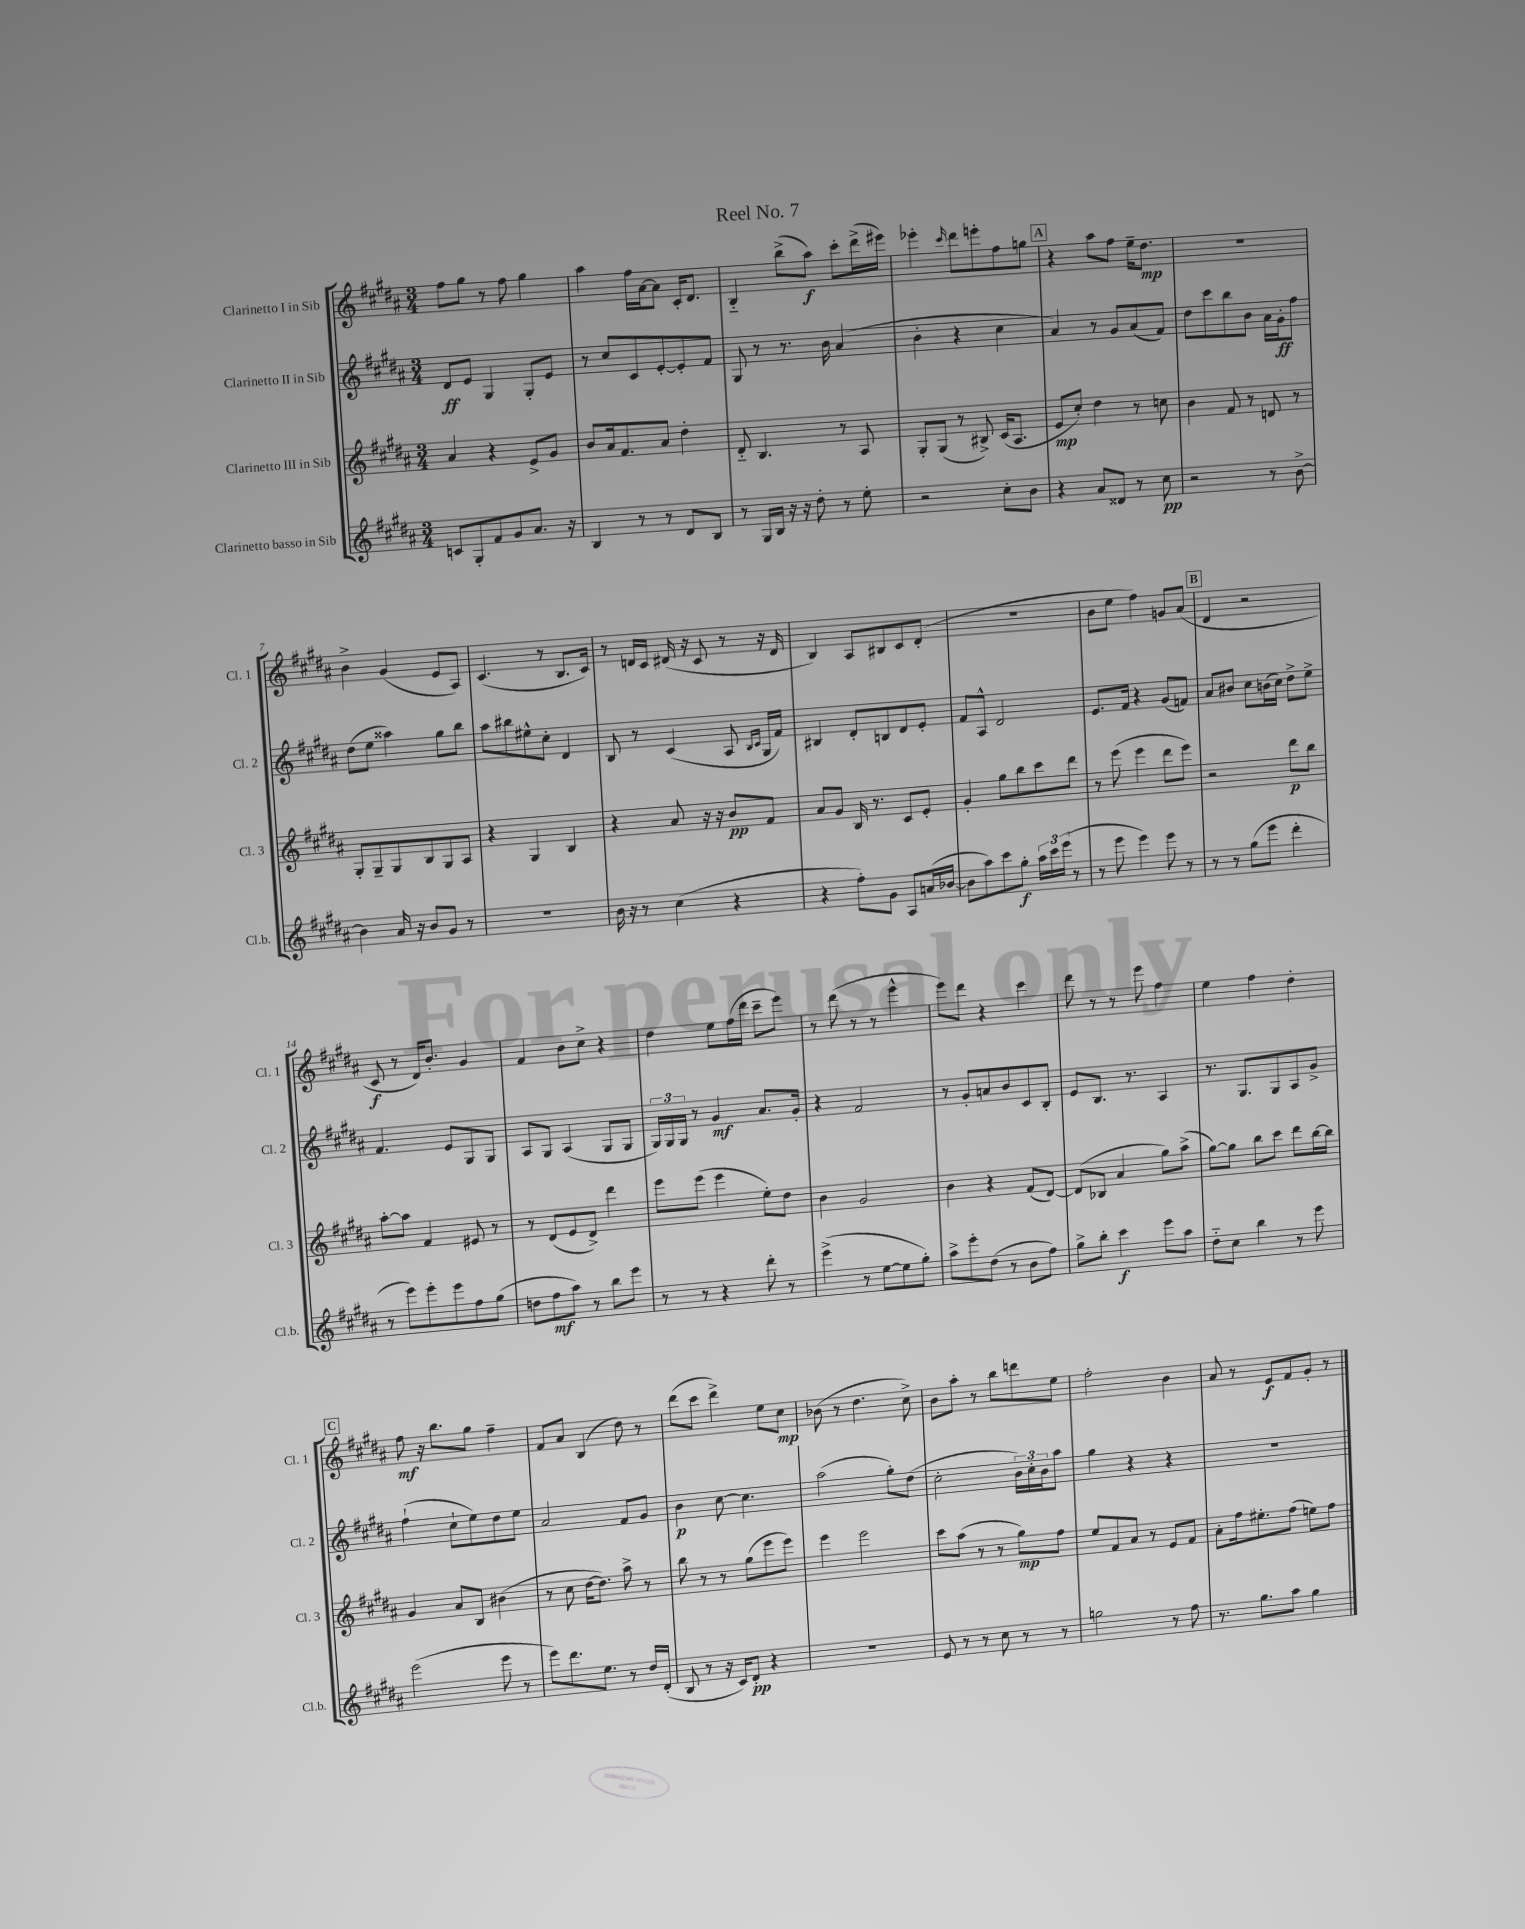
\header { title = "Reel No. 7" }
<<
\new StaffGroup <<
\new Staff = "s0" \with { instrumentName = "Clarinetto I in Sib" shortInstrumentName = "Cl. 1" } {
    \clef treble \key b \major \numericTimeSignature \time 3/4
    fis''8 gis''8 r8 fis''8 gis''4 |
    ais''4 fis''16 ais'16~ ais'8 cis'16-. dis'8. |
    b4-_ b''8->( ais''8\f) cis'''8-. dis'''16->( eis'''16) |
    ees'''4-. \grace { cis'''16 } dis'''8 e'''8-. fis''8 g''8 |
    \mark \markup { \box "A" } r4 ais''8 fis''8 e''16-- dis''8.\mp |
    R2. |
    b'4-> gis'4( e'8 ais8) |
    cis'4.( r8 b8. cis'16) |
    r8 d'16 cis'16 dis'16( r16 cis'8 r8 r16 dis'16 |
    b4) ais8 bis8 cis'8 dis'8-.( |
    r2. |
    b'8 e''8 fis''4) g'8 ais'8( |
    \mark \markup { \box "B" } dis'4 r2 |
    cis'8\f r8 dis'16) b'8.-. gis'4 |
    fis'4 b'8 cis''8-> r4 |
    dis''4 e''8 fis''16( dis'''16 cis'''8-- e'''8) |
    r8 dis'''8( r8 r8 e'''4-^ |
    e'''8) dis'''8 r4 cis'''4 |
    dis'''8 r8 r8 e'''8 fis''4 |
    e''4 fis''4 dis''4-. |
    \mark \markup { \box "C" } fis''8\mf r16 b''8. gis''8 fis''4-- |
    fis'8 ais'8 b4( dis''8) r8 |
    dis'''8( cis'''8 dis'''4->) e''8 cis''8\mp |
    bes'8( r8 dis''4. cis''8->) |
    b'8 ais''8-. r8 b''8 d'''8 e''8 |
    fis''2-. b'4 |
    ais'8 r8 e'8\f fis'8 gis'8-. r8 \bar "|." |
}
\new Staff = "s1" \with { instrumentName = "Clarinetto II in Sib" shortInstrumentName = "Cl. 2" } {
    \clef treble \key b \major \numericTimeSignature \time 3/4
    dis'8\ff e'8 gis4 gis8-. e'8 |
    r8 cis''8 cis'8 e'8~-. e'8-. fis'8 |
    gis8 r8 r8. b'16 ais'4( |
    b'4-. r4 cis''4 |
    \mark \markup { \box "A" } ais'4) r8 gis'8 ais'8( fis'8) |
    dis''8 cis'''8 b''8 b'8 ais'16 gis'16-.\ff fis''8 |
    dis''8( e''8 aisis''4) gis''8 b''8 |
    ais''8 bis''8 eis''8-^ cis''8-. dis'4 |
    b8 r8 cis'4( ais8 \grace { b16 cis'16 } gis16 fis'16) |
    bis4 dis'8-. b8 dis'8 e'8-. |
    fis'8 ais8-^ dis'2 |
    e'8. fis'16 r4 gis'8( f'8) |
    \mark \markup { \box "B" } ais'8 bis'8 cis''8 b'16( cis''16) dis''8-> e''8-> |
    fis'4. e'8 gis8 gis8 |
    ais8 gis8 ais4( gis8 gis8 |
    \tuplet 3/2 { gis16) gis16 gis16 } r8 gis'4\mf ais'8. gis'16-. |
    r4 fis'2 |
    r8 gis'8-. a'8 b'8 cis'8 b8-. |
    e'8 b8. r8. ais4 |
    r8. gis8. gis8 ais8 gis'8-> |
    \mark \markup { \box "C" } fis''4-!( cis''8-! e''8) dis''8 e''8 |
    ais'2 fis'8 gis'8 |
    b'4\p cis''8~ cis''4. |
    ais''2( gis''8-.) dis''8( |
    cis''2-. \tuplet 3/2 { b'16) cis''16-. b'16 } ais''8 |
    gis''4 r4 r4 |
    R2. \bar "|." |
}
\new Staff = "s2" \with { instrumentName = "Clarinetto III in Sib" shortInstrumentName = "Cl. 3" } {
    \clef treble \key b \major \numericTimeSignature \time 3/4
    ais'4 r4 e'8-> gis'8 |
    b'8 ais'16 fis'8. ais'8 dis''4-. |
    dis'8-_ b4. r8 ais8 |
    gis8-. gis8( r8 bis8->) cis'16( ais8. |
    \mark \markup { \box "A" } e'8\mp cis''8-.) dis''4 r8 c''8 |
    b'4 fis'8 r8 d'8 r8 |
    gis8-. gis8-- gis8 b8 gis8 ais8 |
    r4 gis4 b4 |
    r4 ais'8 r16 r16 b'8\pp fis'8 |
    ais'8 gis'8 b16 r8. cis'8 e'8-. |
    gis'4-. gis''8 b''8 cis'''8 dis'''8 |
    r8 e'''8( e'''4 dis'''8 e'''8) |
    \mark \markup { \box "B" } r2 dis'''8\p b''8 |
    ais''8~-. ais''8 fis'4 eis'8 r8 |
    r8 dis'8( e'8 dis'8->) dis'''4 |
    e'''8 e'''8( e'''4 e''8-.) dis''8 |
    b'4 gis'2 |
    b'4 r4 fis'8( dis'8~) |
    dis'8( bes8 ais'4 gis''8) ais''8->( |
    gis''8~) gis''8 b''8 cis'''8 dis'''8 b''16~ b''16 |
    \mark \markup { \box "C" } gis'4 ais'8 b8 bis'4( |
    r8 cis''8 dis''16~ dis''8.) ais''8-> r8 |
    b''8 r8 r8 gis''8( e'''8 e'''8) |
    e'''4 e'''2 |
    cis'''8 ais''8( r8 r8 gis''8\mp) fis''8 |
    e''8 fis'8 ais'8 r8 e'8 fis'8 |
    ais'8-. fis''16 eis''8.-. fis''8( e''8) fis''8 \bar "|." |
}
\new Staff = "s3" \with { instrumentName = "Clarinetto basso in Sib" shortInstrumentName = "Cl.b." } {
    \clef treble \key b \major \numericTimeSignature \time 3/4
    c'8 gis8-. fis'8 gis'8 ais'8. r16 |
    b4 r8 r8 dis'8 b8 |
    r8 gis16 b16 r16 r16 dis''8-. r8 e''8-. |
    r2 cis''8-. b'8 |
    \mark \markup { \box "A" } r4 ais'8 disis'8 r8 cis''8\pp |
    r2 r8 b'8~-> |
    b'4 ais'16 r16 b'8 gis'8 r8 |
    R2. |
    b'16 r16 r8 cis''4( r4 |
    r4 fis''8-.) gis'8 ais8 a'16( bes'16~ |
    bes'8 ais''8) cis'''8 gis''8-.\f \tuplet 3/2 { ais''16 cis'''16 e'''16( } r8 |
    r8 e'''8 e'''4) e'''8 r8 |
    \mark \markup { \box "B" } r8 r8 gis''8( e'''8 dis'''4-. |
    r8 e'''8) e'''8-. e'''8 fis''8 gis''8( |
    d''8 fis''8\mf ais''8) r8 b''8 e'''8 |
    r8 r8 r4 dis'''8-. r8 |
    e'''4->( r8 e''8~ e''8 gis''8-.) |
    ais''8-> e'''8-. dis''8( r8 b'8 fis''8) |
    gis''8-> b''8-. cis'''4\f e'''8 ais''8 |
    dis''8-_ cis''8 b''4 r8 e'''8 |
    \mark \markup { \box "C" } e'''2( e'''8 r8 |
    e'''8) dis'''8. e''8. r8 dis''16 dis'16-.( |
    b8 r8 r16 cis'16) dis'8-.\pp r4 |
    R2. |
    e'8 r8 r8 cis''8 r8 r8 |
    g''2 r8 fis''8 |
    r8. gis''8. ais''8 gis''4 \bar "|." |
}
>>
>>
